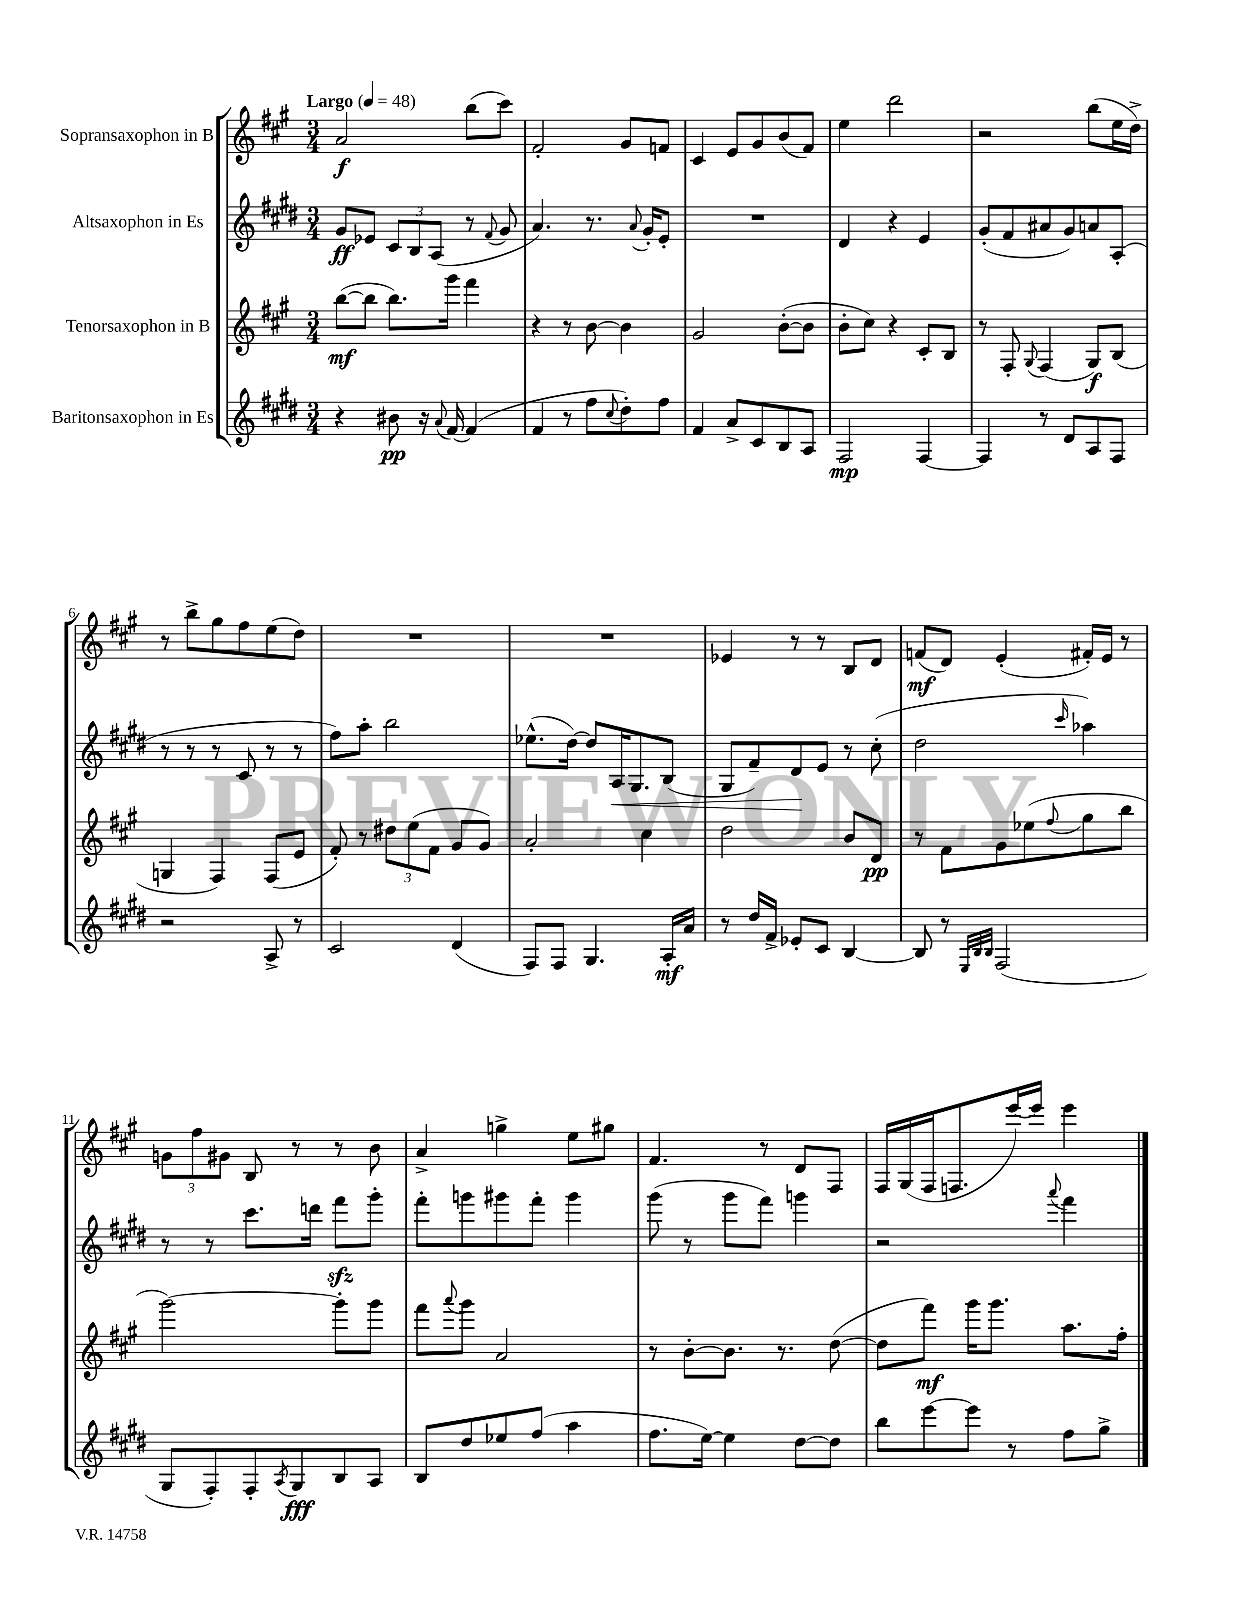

**kern	**dynam	**kern	**dynam	**kern	**dynam	**kern	**dynam
*part4	*part4	*part3	*part3	*part2	*part2	*part1	*part1
*staff4	*staff4	*staff3	*staff3	*staff2	*staff2	*staff1	*staff1
*I"Baritonsaxophon in Es	*	*I"Tenorsaxophon in B	*	*I"Altsaxophon in Es	*	*I"Sopransaxophon in B	*
*clefG2	*	*clefG2	*	*clefG2	*	*clefG2	*
*k[f#c#g#d#]	*	*k[f#c#g#]	*	*k[f#c#g#d#]	*	*k[f#c#g#]	*
*M3/4	*	*M3/4	*	*M3/4	*	*M3/4	*
*MM48	*	*MM48	*	*MM48	*	*MM48	*
=1	=1	=1	=1	=1	=1	=1	=1
!	!	!	!	!	!	!LO:TX:a:B:t=Largo	!
4r	.	([8bb\L	mf	8g#/L	ff	2a/	f
.	.	8bb\J]	.	8e-X/J	.	.	.
8b#X\	pp	8.bb\L)	.	12c#/L	.	.	.
.	.	.	.	12B/	.	.	.
16r	.	.	.	.	.	.	.
.	.	.	.	(12A/J	.	.	.
8qqa/	.	.	.	.	.	.	.
[16f#/	.	16ggg#\Jk	.	.	.	.	.
(4f#/]	.	4fff#\	.	8r	.	(8bb\L	.
.	.	.	.	8qqf#/	.	.	.
.	.	.	.	8g#/	.	8ccc#\J)	.
=2	=2	=2	=2	=2	=2	=2	=2
4f#/	.	4r	.	4.a/)	.	2f#'/	.
8r	.	8r	.	.	.	.	.
8ff#\L	.	[8b\	.	8.r	.	.	.
8qqcc#/	.	.	.	.	.	.	.
8dd#'\)	.	4b\]	.	.	.	8g#/L	.
.	.	.	.	8qqa/	.	.	.
.	.	.	.	16g#'/KL	.	.	.
8ff#\J	.	.	.	8e'/J	.	8fn/J	.
=3	=3	=3	=3	=3	=3	=3	=3
4f#/	.	2g#/	.	2.r	.	4c#/	.
8a^/L	.	.	.	.	.	8e/L	.
8c#/	.	.	.	.	.	8g#/	.
8B/	.	([8b'\L	.	.	.	(8b/	.
8A/J	.	8b\J]	.	.	.	8f#/J)	.
=4	=4	=4	=4	=4	=4	=4	=4
2F#/	mp	8b'\L	.	4d#/	.	4ee\	.
.	.	8cc#\J)	.	.	.	.	.
.	.	4r	.	4r	.	2ddd\	.
[4F#/	.	8c#'/L	.	4e/	.	.	.
.	.	8B/J	.	.	.	.	.
=5	=5	=5	=5	=5	=5	=5	=5
4F#/]	.	8r	.	(8g#'/L	.	2r	.
.	.	8F#'/	.	8f#/	.	.	.
.	.	8qqG#/	.	.	.	.	.
8r	.	(4F#/	.	8a#X/	.	.	.
8d#/L	.	.	.	8g#/)	.	.	.
8A/	.	8G#/L)	f	8an/	.	(8bb\L	.
8F#/J	.	(8B/J	.	(8A'/J	.	16ee\L	.
.	.	.	.	.	.	16dd^\JJ)	.
!!LO:LB:g=z
=6	=6	=6	=6	=6	=6	=6	=6
2r	.	4Gn/	.	8r	.	8r	.
.	.	.	.	8r	.	8bb^\L	.
.	.	4F#/)	.	8r	.	8gg#\	.
.	.	.	.	8c#/	.	8ff#\	.
8A^/	.	(8F#/L	.	8r	.	(8ee\	.
8r	.	8e/J	.	8r	.	8dd\J)	.
=7	=7	=7	=7	=7	=7	=7	=7
2c#/	.	8f#'/)	.	8ff#\L)	.	2.r	.
.	.	8r	.	8aa'\J	.	.	.
.	.	12dd#X\L	.	2bb\	.	.	.
.	.	(12ee\	.	.	.	.	.
.	.	12f#\J	.	.	.	.	.
(4d#/	.	8g#/L	.	.	.	.	.
.	.	8g#/J)	.	.	.	.	.
=8	=8	=8	=8	=8	=8	=8	=8
8F#/L)	.	2a'/	.	(8.ee-X^^\L	.	2.r	.
8F#/J	.	.	.	.	.	.	.
.	.	.	.	[16dd#\Jk)	.	.	.
4.G#/	.	.	.	8dd#/L]	.	.	.
!	!	!	!	!	!LO:HP:b	!	!
.	.	.	.	16A/K	<	.	.
.	.	.	.	8.G#/	.	.	.
.	.	4cc#\	.	.	.	.	.
16A'/LL	mf	.	.	(8B/J	.	.	.
16a/JJ	.	.	.	.	.	.	.
=9	=9	=9	=9	=9	=9	=9	=9
8r	.	2dd\	.	8G#/L	.	4e-X/	.
16dd#/LL	.	.	.	8f#~/)	.	.	.
16f#^/JJ	.	.	.	.	.	.	.
8e-X'/L	.	.	.	8d#/	.	8r	.
8c#/J	.	.	.	8e/J	[	8r	.
[4B/	.	8b/L	.	8r	.	8B/L	.
.	.	8d/J	pp	(8cc#'\	.	8d/J	.
=10	=10	=10	=10	=10	=10	=10	=10
8B/]	.	8r	.	2dd#\	.	(8fn/L	mf
8r	.	8f#\L	.	.	.	8d/J)	.
32qqE/LLL	.	.	.	.	.	.	.
32qqB/	.	.	.	.	.	.	.
32qqB/JJJ	.	.	.	.	.	.	.
(2F#/	.	8g#\	.	.	.	(4e'/	.
.	.	(8ee-X\	.	.	.	.	.
.	.	8qqff#/	.	16qqccc#/	.	.	.
.	.	8gg#\	.	4aa-X\)	.	16f#X'/LL)	.
.	.	.	.	.	.	16e/JJ	.
.	.	8bb\J	.	.	.	8r	.
!!LO:LB:g=z
=11	=11	=11	=11	=11	=11	=11	=11
8G#/L	.	[2ggg#\)	.	8r	.	12gn\L	.
.	.	.	.	.	.	12ff#\	.
8F#'/)	.	.	.	8r	.	.	.
.	.	.	.	.	.	12g#X\J	.
8F#'/	.	.	.	8.ccc#\L	.	8B/	.
8qA/	.	.	.	.	.	.	.
8G#/	fff	.	.	.	.	8r	.
.	.	.	.	16dddn\Jk	.	.	.
8B/	.	8ggg#'\L]	.	8fff#zz\L	.	8r	.
8A/J	.	8ggg#\J	.	8ggg#'\J	.	8b\	.
=12	=12	=12	=12	=12	=12	=12	=12
8B/L	.	8fff#\L	.	8fff#'\L	.	4a^/	.
.	.	8qqaaa/	.	.	.	.	.
8dd#/	.	8ggg#\J	.	8gggn\	.	.	.
8ee-X/	.	2a/	.	8ggg#X\	.	4ggn^\	.
(8ff#/J	.	.	.	8fff#'\J	.	.	.
4aa\	.	.	.	4ggg#\	.	8ee\L	.
.	.	.	.	.	.	8gg#X\J	.
=13	=13	=13	=13	=13	=13	=13	=13
8.ff#\L	.	8r	.	(8ggg#\	.	4.f#/	.
.	.	[8b'\L	.	8r	.	.	.
[16ee\Jk)	.	.	.	.	.	.	.
4ee\]	.	8.b\J]	.	8ggg#\L	.	.	.
.	.	.	.	8fff#\J)	.	8r	.
.	.	8.r	.	.	.	.	.
[8dd#\L	.	.	.	4gggn\	.	8d/L	.
8dd#\J]	.	([8dd\	.	.	.	8F#/J	.
=14	=14	=14	=14	=14	=14	=14	=14
8bb\L	.	8dd\L]	.	2r	.	16F#/LL	.
.	.	.	.	.	.	(16G#/	.
[8eee\	.	8fff#\J)	mf	.	.	16F#/J	.
.	.	.	.	.	.	8.Fn/	.
8eee\J]	.	16ggg#\KL	.	.	.	.	.
.	.	8.ggg#\J	.	.	.	.	.
8r	.	.	.	.	.	[16eee/L)	.
.	.	.	.	.	.	16eee/JJ]	.
.	.	.	.	8qqaaa/	.	.	.
8ff#\L	.	8.aa\L	.	4fff#\	.	4eee\	.
8gg#^\J	.	.	.	.	.	.	.
.	.	16ff#'\Jk	.	.	.	.	.
==	==	==	==	==	==	==	==
*-	*-	*-	*-	*-	*-	*-	*-
